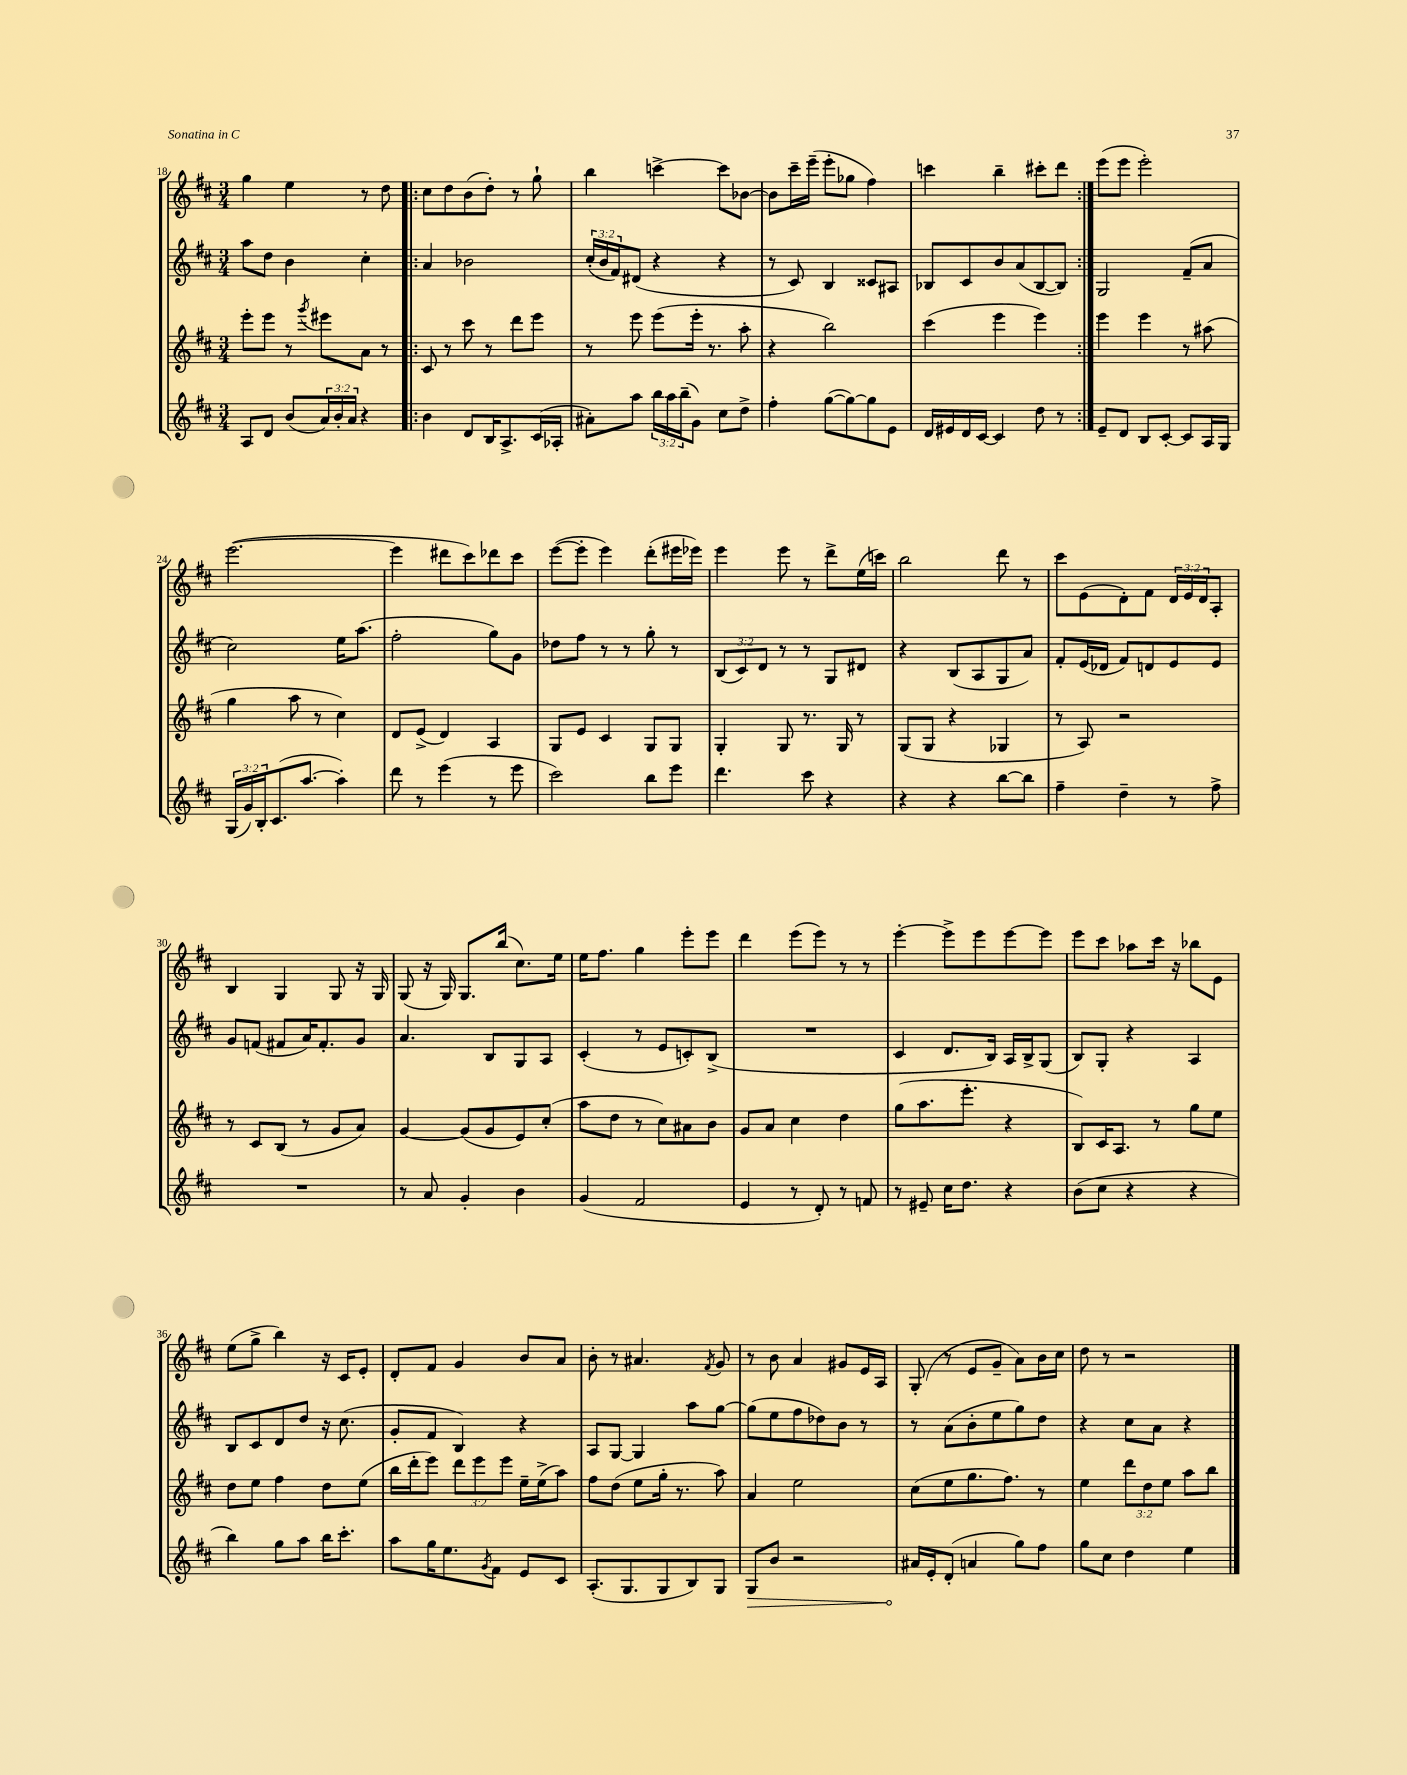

**kern	**dynam	**kern	**kern	**kern
*part4	*part4	*part3	*part2	*part1
*staff4	*staff4	*staff3	*staff2	*staff1
*clefG2	*	*clefG2	*clefG2	*clefG2
*k[f#c#]	*	*k[f#c#]	*k[f#c#]	*k[f#c#]
*M3/4	*	*M3/4	*M3/4	*M3/4
=18	=18	=18	=18	=18
8A/L	.	8eee'\L	8aa\L	4gg\
8d/J	.	8eee\J	8dd\J	.
(8b/L	.	8r	4b\	4ee\
.	.	8qggg/	.	.
24a/L)	.	8eee#X\L	.	.
24b'/	.	.	.	.
24a/JJ	.	.	.	.
4r	.	8a\J	4cc#'\	8r
.	.	8r	.	8dd\
=19!|:	=19!|:	=19!|:	=19!|:	=19!|:
4b\	.	8c#/	4a/	8cc#\L
.	.	8r	.	8dd\
8d/L	.	8ccc#\	2b-X\	(8b\
16B/K	.	8r	.	8dd'\J)
8.A^/	.	.	.	.
.	.	8ddd\L	.	8r
(16c#/L	.	8eee\J	.	8gg`\
16A-X'/JJ	.	.	.	.
=20	=20	=20	=20	=20
8a#X'\L)	.	8r	(24cc#'/LL	4bb\
.	.	.	24b/	.
.	.	.	24f#/J)	.
8aa\J	.	8eee\	(8d#X/J	.
24bb\LL	.	(8eee\L	4r	[4cccn^\
24aa\	.	.	.	.
(24bb~\J	.	.	.	.
8g\J)	.	16eee'\Jk	.	.
.	.	8.r	.	.
8cc#\L	.	.	4r	8ccc\L]
8dd^\J	.	8aa'\	.	[8b-X\J
=21	=21	=21	=21	=21
4ff#'\	.	4r	8r	8b-\L]
.	.	.	8c#/)	16ccc#~\L
.	.	.	.	(16eee~\JJ
([8gg\L	.	2bb\)	4B/	8eee'\L
8gg\_)	.	.	.	8gg-X\J
8gg\]	.	.	8c##X/L	4ff#\)
8e\J	.	.	8A#X/J	.
=22	=22	=22	=22	=22
16d/LL	.	(4ccc#\	8B-X/L	4cccn\
16e#X/	.	.	.	.
16d/	.	.	8c#/	.
[16c#/JJ	.	.	.	.
4c#/]	.	4eee\	8b/	4bb~\
.	.	.	(8a/	.
8dd\	.	4eee\)	[8B-/	8ccc#X'\L
8r	.	.	8B-/J])	8ddd\J
=23:|!	=23:|!	=23:|!	=23:|!	=23:|!
8e~/L	.	4eee\	2G/	(8eee\L
8d/J	.	.	.	8eee\J
8B/L	.	4eee\	.	2eee'\)
[8c#'/J	.	.	.	.
8c#/L]	.	8r	(8f#~/L	.
16A/L	.	(8aa#X\	8a/J	.
16G/JJ	.	.	.	.
!!LO:LB:g=z
=24	=24	=24	=24	=24
(24G/LL	.	4gg\	2cc#\)	([2.eee\
24g/)	.	.	.	.
24B'/J	.	.	.	.
(8.c#/	.	.	.	.
.	.	8aa\	.	.
[8.aa/J	.	.	.	.
.	.	8r	.	.
4aa'\])	.	4cc#\)	16ee\KL	.
.	.	.	(8.aa\J	.
=25	=25	=25	=25	=25
8ddd\	.	8d/L	2ff#'\	4eee\]
8r	.	(8e^/J	.	.
(4eee\	.	4d/)	.	8ddd#X\L
.	.	.	.	8ccc#\)
8r	.	4A/	8gg\L)	8ddd-X\
8eee\	.	.	8g\J	8ccc#\J
=26	=26	=26	=26	=26
2ccc#\)	.	8G/L	8dd-X\L	([8eee\L
.	.	8e/J	8ff#\J	8eee'\J]
.	.	4c#/	8r	4eee\)
.	.	.	8r	.
8bb\L	.	8G/L	8gg'\	(8ddd'\L
8eee\J	.	8G/J	8r	16eee#X\L
.	.	.	.	16eee-X\JJ)
=27	=27	=27	=27	=27
4.ddd\	.	4G'/	(12B/L	4eee\
.	.	.	12c#/)	.
.	.	.	12d/J	.
.	.	8G/	8r	8eee\
8ccc#\	.	8.r	8r	8r
4r	.	.	8G/L	8ddd^\L
.	.	16G/	.	.
.	.	8r	8d#X/J	(16ee\L
.	.	.	.	16cccn\JJ)
=28	=28	=28	=28	=28
4r	.	(8G/L	4r	2bb\
.	.	8G/J	.	.
4r	.	4r	(8B/L	.
.	.	.	8A/	.
[8bb\L	.	4G-X/	8G/	8ddd\
8bb\J]	.	.	8a/J)	8r
=29	=29	=29	=29	=29
4ff#~\	.	8r	8f#'/L	8ccc#\L
.	.	8A/)	(16e/L	(8e\
.	.	.	16d-X/JJ	.
4dd~\	.	2r	8f#/L)	8d'\)
.	.	.	8dn/	8f#\J
8r	.	.	8e/	24d/LL
.	.	.	.	24e/
.	.	.	.	24d/J
8ff#^\	.	.	8e/J	8A'/J
!!LO:LB:g=z
=30	=30	=30	=30	=30
2.r	.	8r	8g/L	4B/
.	.	8c#/L	(8fn/J	.
.	.	(8B/J	8f#X/L	4G/
.	.	8r	16a/K)	.
.	.	.	8.f#'/	.
.	.	8g/L	.	8G/
.	.	8a/J)	8g/J	16r
.	.	.	.	16G/
=31	=31	=31	=31	=31
8r	.	[4g/	4.a/	(8G/
8a/	.	.	.	16r
.	.	.	.	16G/)
4g'/	.	(8g/L]	.	8.G/L
.	.	8g/	8B/L	.
.	.	.	.	(16bb/Jk
4b\	.	8e/)	8G/	8.cc#\L)
.	.	(8cc#'/J	8A/J	.
.	.	.	.	16ee\Jk
=32	=32	=32	=32	=32
(4g/	.	8aa\L	(4c#'/	16ee\KL
.	.	.	.	8.ff#\J
.	.	8dd\J	.	.
2f#/	.	8r	8r	4gg\
.	.	8cc#\L)	8e/L	.
.	.	8a#X\	8cn'/)	8eee'\L
.	.	8b\J	(8B^/J	8eee\J
=33	=33	=33	=33	=33
4e/	.	8g/L	2.r	4ddd\
.	.	8a/J	.	.
8r	.	4cc#\	.	(8eee\L
8d'/)	.	.	.	8eee\J)
8r	.	4dd\	.	8r
8fn/	.	.	.	8r
=34	=34	=34	=34	=34
8r	.	(8gg\L	4c#/	[4eee'\
8e#X~/	.	8.aa\	.	.
16cc#\KL	.	.	8.d/L	8eee^\L]
8.dd\J	.	8.eee'\J	.	.
.	.	.	.	8eee\
.	.	.	16B/Jk)	.
4r	.	4r	16A/LL	[8eee\
.	.	.	16B^/J	.
.	.	.	(8G/J	8eee\J]
=35	=35	=35	=35	=35
(8b\L	.	8B/L)	8B/L)	8eee\L
8cc#\J	.	16c#/K	8G'/J	8ccc#\J
.	.	8.A/J	.	.
4r	.	.	4r	8aa-X\L
.	.	8r	.	16ccc#\Jk
.	.	.	.	16r
4r	.	8gg\L	4A/	8bb-X\L
.	.	8ee\J	.	8e\J
!!LO:LB:g=z
=36	=36	=36	=36	=36
4bb\)	.	8dd\L	8B/L	(8ee\L
.	.	8ee\J	8c#/	8gg^\J
8gg\L	.	4ff#\	8d/	4bb\)
8aa\J	.	.	8dd/J	.
16bb\KL	.	8dd\L	16r	16r
8.ccc#'\J	.	.	(8.cc#\	16c#/KL
.	.	(8ee\J	.	8e'/J
=37	=37	=37	=37	=37
8aa\L	.	16bb\LL	8g'/L	8d'/L
.	.	16ddd'\J	.	.
16gg\K	.	8eee\J)	8f#/J	8f#/J
8.ee\	.	.	.	.
.	.	12ddd\L	4B/)	4g/
.	.	12eee\	.	.
8qg/	.	.	.	.
8f#\J	.	.	.	.
.	.	12eee\J	.	.
8e/L	.	16ee~\LL	4r	8b/L
.	.	(16ee^\J	.	.
8c#/J	.	8aa\J)	.	8a/J
=38	=38	=38	=38	=38
(8.A'/L	.	8ff#\L	8A/L	8b'\
.	.	(8dd\J	[8G/J	8r
8.G/	.	.	.	.
.	.	8ee\L	4G/]	4.a#X/
8G/	.	16gg'\Jk	.	.
.	.	8.r	.	.
8B/)	.	.	8aa\L	.
.	.	.	.	8qf#/
8G/J	.	8aa\)	[8gg\J	8g/
=39	=39	=39	=39	=39
!	!LO:HP:b	!	!	!
8G/L	>	4a/	(8gg\L]	8r
8b/J	.	.	8ee\	8b\
2r	.	2ee\	8ff#\	4a/
.	.	.	8dd-X\)	.
.	.	.	8b\J	8g#X/L
.	.	.	8r	16e/L
.	.	.	.	16A/JJ
=40	=40	=40	=40	=40
16a#X/LL	.	(8cc#\L	8r	(8G'/
16e'/J	]	.	.	.
(8d'/J	.	8ee\	(8a\L	8r
4an/	.	8.gg\	8b'\	8e/L
.	.	.	8ee\	8g~/J
.	.	8.ff#\J)	.	.
8gg\L)	.	.	8gg\)	8a\L)
8ff#\J	.	8r	8dd\J	16b\L
.	.	.	.	16cc#\JJ
=41	=41	=41	=41	=41
8gg\L	.	4ee\	4r	8dd\
8cc#\J	.	.	.	8r
4dd\	.	12ddd\L	8cc#\L	2r
.	.	12dd\	.	.
.	.	.	8a\J	.
.	.	12ee\J	.	.
4ee\	.	8aa\L	4r	.
.	.	8bb\J	.	.
==	==	==	==	==
*-	*-	*-	*-	*-
